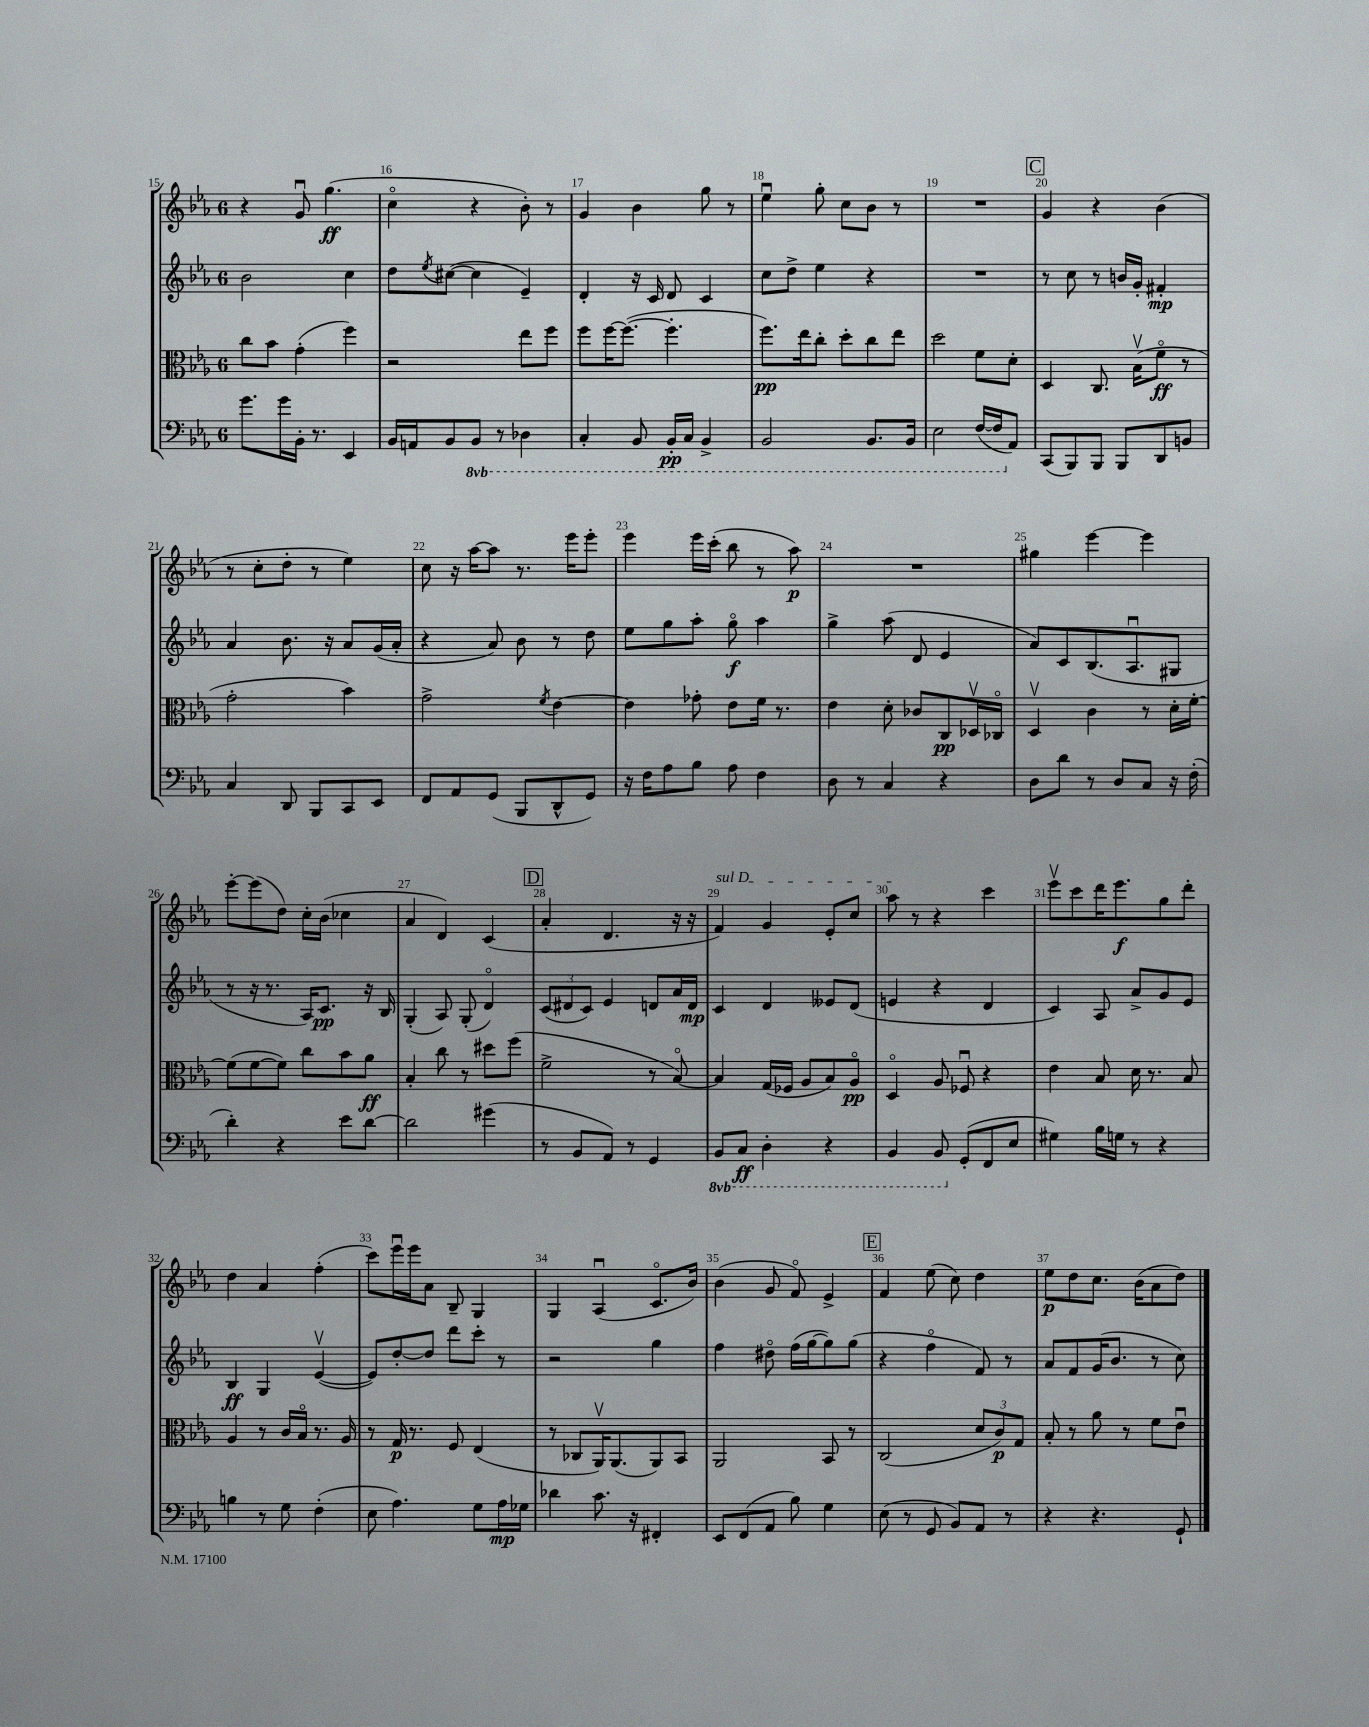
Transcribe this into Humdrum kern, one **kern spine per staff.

**kern	**kern	**kern	**kern
*staff4	*staff3	*staff2	*staff1
*clefF4	*clefC3	*clefG2	*clefG2
*k[b-e-a-]	*k[b-e-a-]	*k[b-e-a-]	*k[b-e-a-]
*M6/8	*M6/8	*M6/8	*M6/8
8.g	8cc	2b-	4r
.	8b-	.	.
16g	.	.	.
16BB-'	(4g'	.	8gu
8.r	.	.	.
.	.	.	(4.gg
4EE-	4ff)	4cc	.
=	=	=	=
16BB-	2r	8dd	4cco
16AA	.	.	.
.	.	8qee-	.
8BB-	.	([8cc#	.
8BBB-	.	4cc#]	4r
8r	.	.	.
4DD-	8ee-	4e-~)	8b-')
.	8ff	.	8r
=	=	=	=
4CC'	8ff	4d'	4g
.	[16ff	.	.
.	(8.ff_	.	.
8BBB-	.	16r	4b-
.	.	16c	.
16BBB-'	4.ff']	8d	.
16CC	.	.	.
4BBB-^	.	4c	8gg
.	.	.	8r
=	=	=	=
2BBB-	8.ff)	8cc	4ee-u
.	.	8dd^	.
.	16ee-	.	.
.	8cc'	4ee-	8gg'
.	8dd'	.	8cc
8.BBB-	8cc	4r	8b-
.	8ee-	.	8r
16BBB-	.	.	.
=	=	=	=
2EE-	2dd	2.r	2.r
([16FF	8f	.	.
16FF]	.	.	.
8AA-)	8d'	.	.
=	=	=	=
(8CC	4D	8r	4g
8BBB-)	.	8cc	.
8BBB-	8.C	8r	4r
8BBB-	.	16b	.
.	(16B-v	16g'	.
8DD	8fo	4f#'	(4b-
8BB	8r	.	.
=	=	=	=
4C	2g'	4a-	8r
.	.	.	8cc'
8DD	.	8.b-	8dd'
8BBB-	.	.	8r
.	.	16r	.
8CC	4b-)	8a-	4ee-)
8EE-	.	(16g	.
.	.	16a-'	.
=	=	=	=
8FF	2g^	4r	8cc
8AA-	.	.	16r
.	.	.	[16aa-
(8GG	.	8a-)	8aa-]
8BBB-	.	8b-	8.r
.	8qf	.	.
8DD^^	[4e-	8r	.
.	.	.	16eee-
8GG)	.	8dd	8eee-'
=	=	=	=
16r	4e-]	8ee-	4eee-
16F	.	.	.
8A-	.	8gg	.
8B-	8g-'	8aa-'	16eee-
.	.	.	(16ccc'
8A-	8e-	8ggo	8bb-
4F	16f	4aa-	8r
.	8.r	.	.
.	.	.	8aa-)
=	=	=	=
8D	4e-	4gg^	2.r
8r	.	.	.
4C	8d'	(8aa-	.
.	8c-	8d	.
4r	8C	4e-	.
.	16D-v	.	.
.	16C-o	.	.
=	=	=	=
8D	4Dv	8a-)	4gg#
8d	.	8c	.
8r	4c	(8.B-	[4eee-
8D	.	.	.
.	.	8.A-u	.
8C	8r	.	4eee-]
16r	16d'	8G#	.
(16F'	[16f'	.	.
=	=	=	=
4d')	(8f]	8r	[8eee-'
.	[8f	16r	(8eee-]
.	.	8.r	.
4r	8f])	.	8dd)
.	8cc	16A-)	16cc'
.	.	8.c	(16b-
8e-	8b-	.	4cc-
[8d	8a-	16r	.
.	.	16B-	.
=	=	=	=
2d]	4B-'	(4G'	4a-
.	8cc	8A-)	4d)
.	8r	(8G'	.
(4g#	8dd#	4do)	(4c
.	(8ff	.	.
=	=	=	=
8r	2f^	(12c	4a-'
.	.	12d#	.
8BB-	.	.	.
.	.	12c)	.
8AA-)	.	4e-	4.d
8r	.	.	.
4GG	8r	8d	.
.	[8B-o)	16a-	16r
.	.	16d	16r
=	=	=	=
8BBB-	4B-]	4c	4f)
8CC	.	.	.
4DD'	(16G	4d	4g
.	16F-	.	.
.	8A-	.	.
4r	8B-)	8e--	8e-'
.	8A-o	(8d	8cc
=	=	=	=
4BBB-	4Do	4e	8aa-
.	.	.	8r
8BBB-	8A-	4r	4r
(8GG'	8F-u	.	.
8FF	4r	4d	4ccc
8E-	.	.	.
=	=	=	=
4G#)	4e-	4c)	8eee-v
.	.	.	8ccc
16B-	8B-	8A-	16ddd
16G	.	.	8.eee-
8r	16d	8a-^	.
.	8.r	.	.
4r	.	8g	8gg
.	8B-	8e-	8ddd'
=	=	=	=
4B	4A-	4B-	4dd
8r	8r	4G	4a-
8G	16c	.	.
.	16B-o	.	.
(4F'	8.r	([4e-v	(4ff'
.	16A-	.	.
=	=	=	=
8E-	8r	8e-])	8ccc)
4.A-)	16G	[8dd'	16eee-u
.	8.r	.	16eee-
.	.	8dd]	8a-
.	8F	8ddd	8B-~
8G	(4E-	8ccc'	4G
16A-	.	8r	.
16G-	.	.	.
=	=	=	=
4d-	8r	2r	4G
.	8C-	.	.
8.c	16AA-v)	.	(4A-u
.	(8.AA-	.	.
16r	.	.	.
4FF#'	8AA-)	4gg	8.co
.	8BB-	.	.
.	.	.	16b-)
=	=	=	=
8EE-	2AA-	4ff	(4b-
(8FF	.	.	.
8AA-	.	8dd#o	8g
8B-)	.	(16ff	8fo)
.	.	[16gg	.
4G	8BB-	8gg])	4e-^
.	8r	(8gg	.
=	=	=	=
(8E-	(2C	4r	4f
8r	.	.	.
8GG	.	4ffo	(8ee-
8BB-)	.	.	8cc)
8AA-	12d	8f)	4dd
.	12c)	.	.
8r	.	8r	.
.	12G	.	.
=	=	=	=
4r	8B-'	8a-	8ee-
.	8r	8f	8dd
4.r	8a-	(16g	8.cc
.	.	8.b-	.
.	8r	.	.
.	.	.	(16b-
.	8f	8r	8a-
8GG`	8e-u	8cc)	8dd)
==	==	==	==
*-	*-	*-	*-
